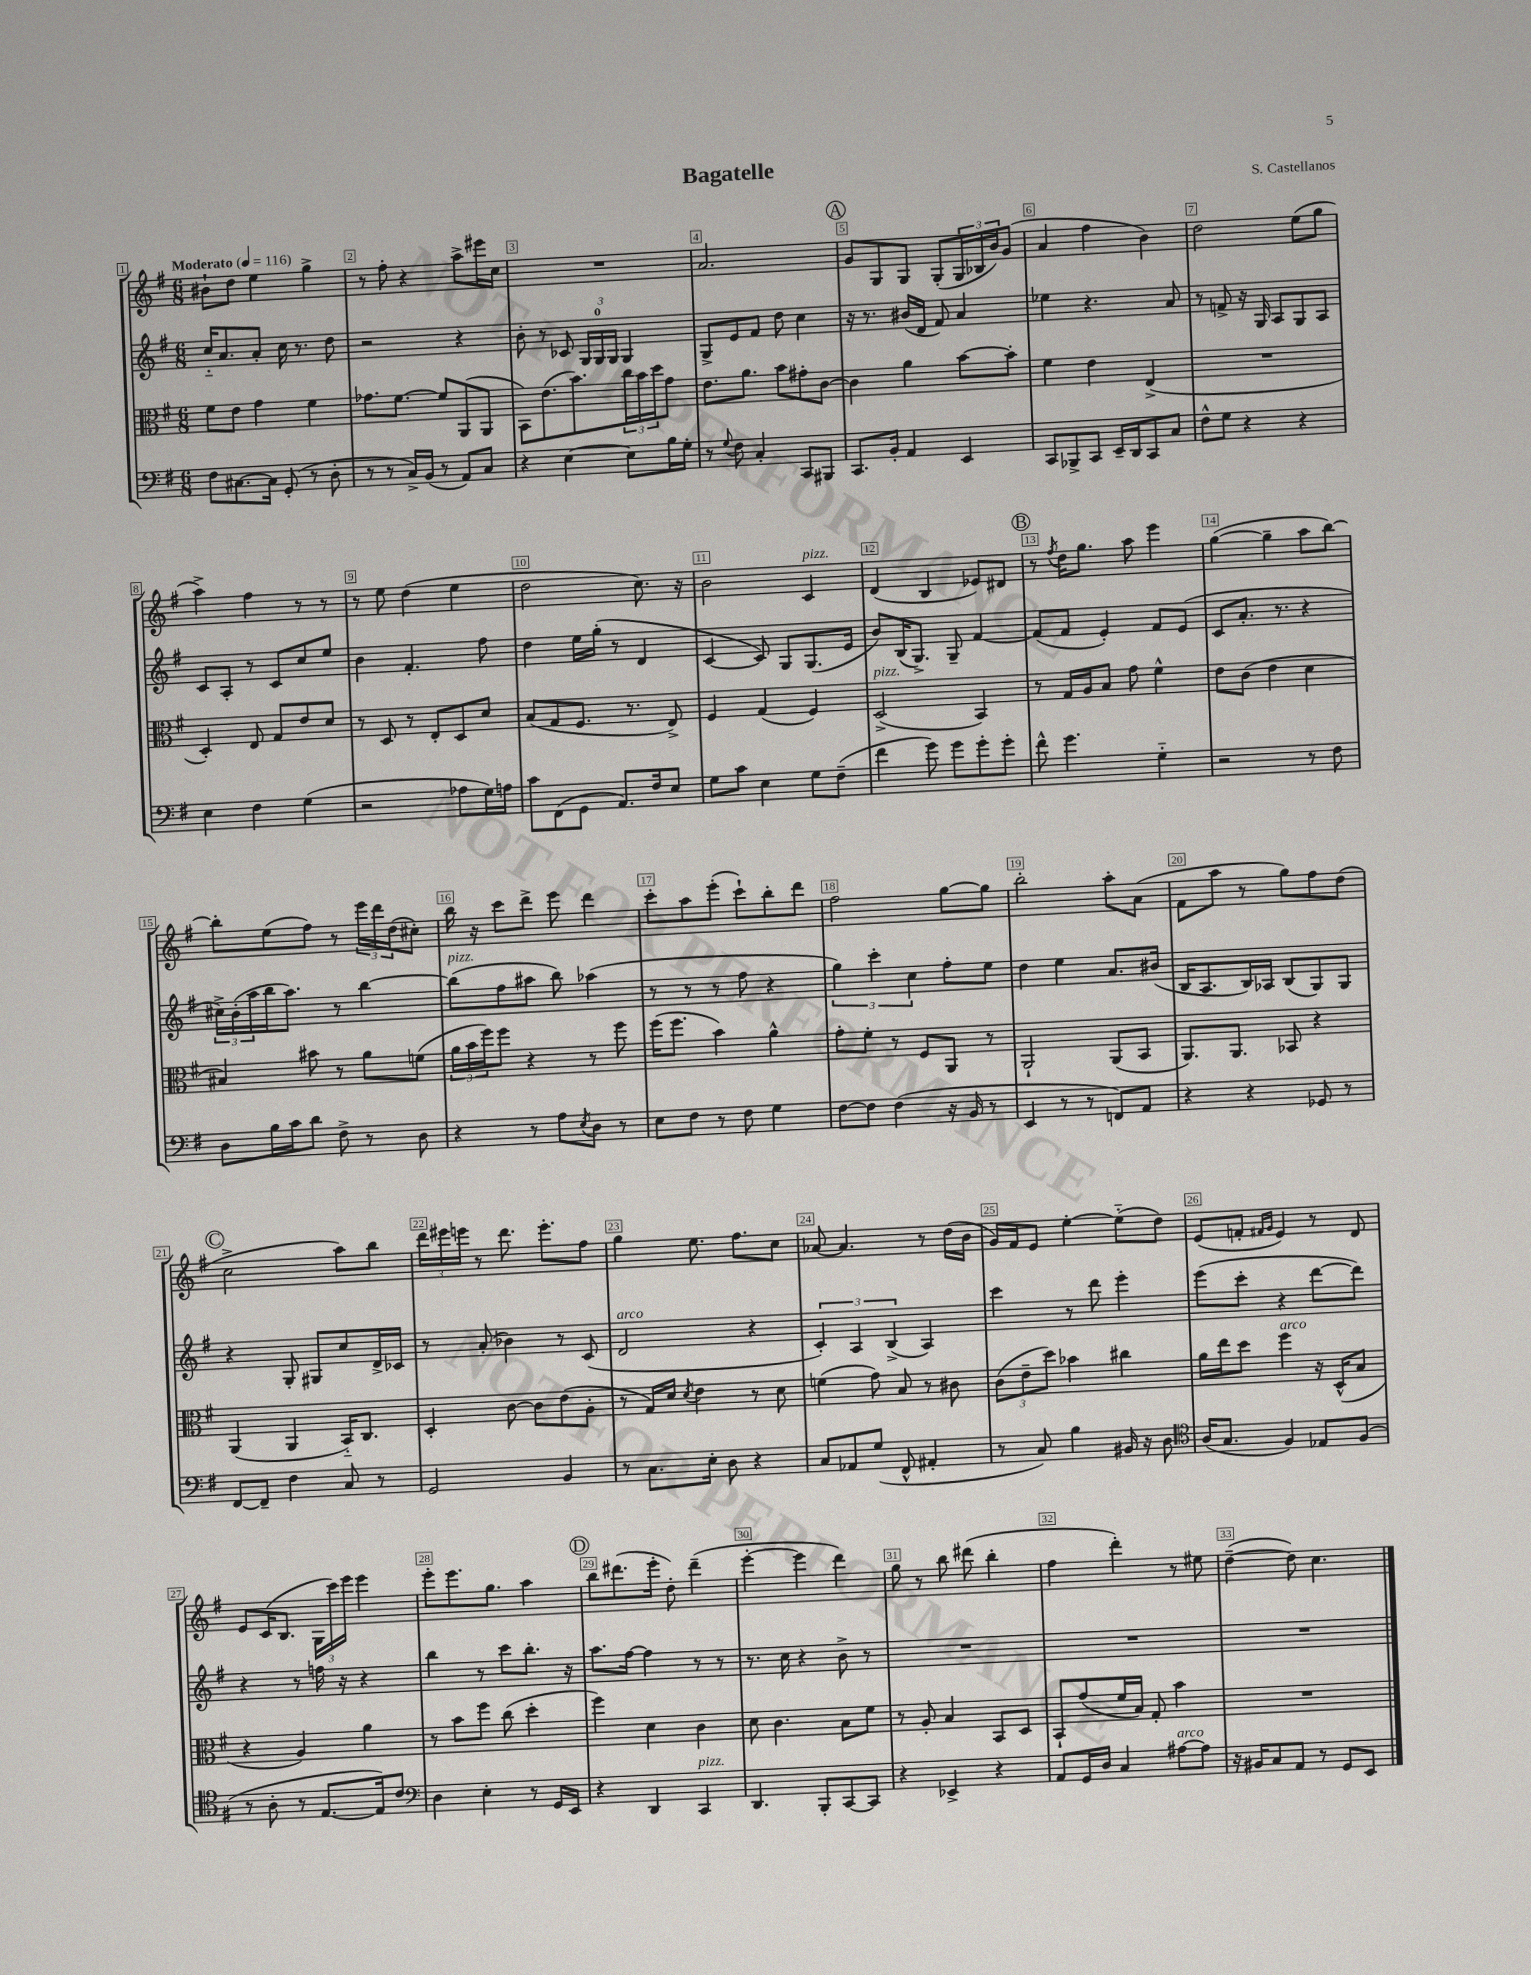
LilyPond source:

\header { title = "Bagatelle" composer = "S. Castellanos" }
<<
\new StaffGroup <<
\new Staff = "s0" {
    \clef treble \key g \major \numericTimeSignature \time 6/8 \tempo "Moderato" 4 = 116
    bis'8-! d''8 e''4 g''4-> |
    r8 fis''8-. r4 a''8-> eis'''16 c''16 |
    R2. |
    a'2. |
    \mark \markup { \circle "A" } g'8 g8 g8 g8-.( \tuplet 3/2 { g16 bes16 b'16) } g'8( |
    a'4 fis''4 b'4) |
    d''2 e''8( g''8 |
    a''4->) fis''4 r8 r8 |
    r8 e''8 d''4( e''4 |
    d''2 c''8.) r16 |
    b'2 c'4^\markup { \italic "pizz." } |
    d'4( b4 ees'8) dis'8 |
    \mark \markup { \circle "B" } r8 \acciaccatura { fis''8 } d''16 g''8. a''8 e'''4 |
    g''4~( g''4-- a''8 b''8~) |
    b''8-. e''8( fis''8) r8 \tuplet 3/2 { e'''16 d'''16 d''16( } cis''8-.) |
    b''16 r16 c'''8 d'''8-> e'''8 d'''4 |
    c'''8-. a''8 e'''8-.( c'''8-!) b''8-. d'''8 |
    fis''2 g''8~ g''8 |
    b''2-. a''8-. a'8( |
    fis'8 a''8 r8 g''8) fis''8 d''8( |
    \mark \markup { \circle "C" } c''2-> a''8) b''8 |
    \tuplet 3/2 { d'''16 eis'''16 e'''16 } r8 d'''8. e'''8.-. fis''8 |
    g''4 e''8. fis''8. c''8 |
    aes'8~ aes'4. r8 d''16( b'16 |
    g'16) fis'16 e'8 e''4~-. e''8-_( d''8) |
    e'8( f'8-. \grace { fis'16 g'16 } e'4) r8 d'8 |
    e'8 c'16( b8. \tuplet 3/2 { g16 c'''16) e'''16 } e'''4 |
    e'''8-. e'''8. g''8. a''4 |
    \mark \markup { \circle "D" } b''8 dis'''8.( e'''16-. d''8-.) dis'''4--( |
    e'''4~-. e'''4 d'''4) |
    g''8 r8 b''8 dis'''8( b''4-. |
    fis''4 d'''4-.) r8 eis''8 |
    d''4~--( d''8) c''4. \bar "|." |
}
\new Staff = "s1" {
    \clef treble \key g \major \numericTimeSignature \time 6/8
    c''16-_ a'8. a'8-. c''16 r8. d''8 |
    r2 r4 |
    b'8-. r8 ces'8 \tuplet 3/2 { g16 g16-0 g16 } g4 |
    g8-> e'8 fis'8 d''8 c''4 |
    \mark \markup { \circle "A" } r16 r8. bis'16( d'16 fis'8) a'4 |
    ees''4 r4. a'8 |
    r8 f'8-> r16 g16 a8 g8 a8 |
    c'8 a8-. r8 c'8 c''8 e''8 |
    b'4 fis'4.-. fis''8 |
    d''4 e''16 g''16-.( r8 d'4 |
    c'4~ c'8) g8 g8.( e'16 |
    b'8) b16( g8.->) g8-- fis'4~ |
    \mark \markup { \circle "B" } fis'8( fis'8 e'4-.) fis'8 e'8( |
    c'8 a'8.-. r8. r4 |
    \tuplet 3/2 { cis''16->) b'16-.( a''16 } b''16 a''8.) r8 b''4~ |
    b''8^\markup { \italic "pizz." }( fis''8 ais''8 b''8) aes''4( |
    r8 r8 r8 fis''8 r4 |
    \tuplet 3/2 { g''4) c'''4-. c''4 } fis''8-. e''8 |
    d''4 e''4 a'8. bis'16( |
    b16 a8. b16) aes16 b8( g8) g8 |
    \mark \markup { \circle "C" } r4 g8-. gis8 c''8 d'16-> ces'16 |
    r8 a'8-.( bes'4) r8 c'8( |
    d'2^\markup { \italic "arco" } r4 |
    \tuplet 3/2 { c'4-.) a4 b4->( } a4) |
    c'''4 r8 d'''8 e'''4-. |
    e'''8( c'''8-. r4 d'''8~ d'''8) |
    r4 r8 f''16 r16 r4 |
    b''4 r8 c'''8 b''8.-. r16 |
    \mark \markup { \circle "D" } a''8. fis''16~ fis''4 r8 r8 |
    r8. c''16 r4 b'8-> r8 |
    R2. |
    R2. |
    R2. \bar "|." |
}
\new Staff = "s2" {
    \clef alto \key g \major \numericTimeSignature \time 6/8
    fis'8 e'8 g'4 fis'4 |
    ges'8. fis'8.~ fis'8 a,8( a,8 |
    b,8) e'8.( b'8.) \tuplet 3/2 { c''16 b'16 d''16 } g'8 |
    e'8. a'8. b'8 gis'8-. c'8~ |
    \mark \markup { \circle "A" } c'4 a'4 b'8~ b'8-. |
    fis'4 e'4 e4->( |
    R2. |
    d4-.) e8 g8 e'8 d'8 |
    r8 d8 r8 e8-. d8 d'8 |
    b8( g8 fis8. r8. e8->) |
    fis4 g4( fis4) |
    d2->^\markup { \italic "pizz." }( b,4) |
    \mark \markup { \circle "B" } r8 g16 a16 b8 g'8 fis'4-^ |
    e'8 c'8( e'4 d'4 |
    bis4) bis'8 r8 a'8 f'8( |
    \tuplet 3/2 { a'16 b'16 fis''16) } fis''8 r4 r8 fis''8 |
    fis''16( fis''8. b'4) a'4-^ |
    g'8-. fis'8-. r8 fis8 a,8 r8 |
    a,2-! a,8( b,8 |
    a,8.) a,8. bes,8 r4 |
    \mark \markup { \circle "C" } a,4( a,4 b,16-_) c8. |
    d4-. c'8~ c'8 e'8( a8-. |
    r8 g16) d'16 \acciaccatura { d'8 } e'4 r8 d'8 |
    f'4( g'8) b8 r8 cis'8 |
    \tuplet 3/2 { c'8( e'8-- d''8) } bes'4 cis''4 |
    a'16 e''16 d''8 fis''4^\markup { \italic "arco" } r16 d16-^( b8 |
    r4 a4) a'4 |
    r8 b'8 fis''8 c''8( d''4-. |
    \mark \markup { \circle "D" } fis''4) d'4 c'4 |
    d'8 c'4. b8 fis'8 |
    r8 a8-. b4 b,8 d8 |
    b,8-! g'8( fis'16 b16) g8-. b'4 |
    R2. \bar "|." |
}
\new Staff = "s3" {
    \clef bass \key g \major \numericTimeSignature \time 6/8
    fis8 cis8.~ cis16 g,8-.( r8 d8-. |
    r8 r8 c16->) b,16( r8 a,8) c8 |
    r4 e4~ e8 b16 g16-. |
    r8 \appoggiatura { g8 } fis8 c4-. c,8 bis,,8 |
    \mark \markup { \circle "A" } c,8. b,16-. a,4 e,4 |
    c,8 bes,,8-> c,8 e,16-- d,16 c,8 c8 |
    fis8-^ g8 r4 r4 |
    e4 fis4 g4( |
    r2 aes8 g16) a16 |
    c'8 fis,8( g,8 a,8.) fis16 e8 |
    g8 c'8 e4 g8 fis8--( |
    fis'4 g'8) g'8 g'8-. g'8-. |
    \mark \markup { \circle "B" } fis'8-^ g'4. g4-_ |
    r2 r8 fis8 |
    d8 b16 c'16 d'8 fis8-> r8 d8 |
    r4 r8 a8 \acciaccatura { e8 } d8 r8 |
    e8 fis8 r8 fis8 g4 |
    fis8~ fis8 fis4( r16 b,16 r8 |
    e,4 r8 r8 f,8) a,8 |
    r4 r4 ges,8 r8 |
    \mark \markup { \circle "C" } fis,8~ fis,8-- fis4 c8 r8 |
    g,2 b,4 |
    r8 c8. e16-. d8 r4 |
    c8 aes,8 g8( fis,8-^ ais,4-. |
    r8 c8) b4 bis,16 r16 d8 |
    \clef tenor a16( g8. fis4) ees8 fis8( |
    r8 a8-. r8 e8.~ e16) c'8 |
    \clef bass d4 e4-. r8 g,16 e,16 |
    \mark \markup { \circle "D" } r4 d,4 c,4^\markup { \italic "pizz." } |
    d,4. b,,8-. c,8~ c,8 |
    r4 ees,4-> r4 |
    a,8 g,16 d16 c4 ais8~^\markup { \italic "arco" } ais8 |
    r16 bis,16 c8 a,8 r8 g,8 e,8 \bar "|." |
}
>>
>>
\layout { \context { \Score \override BarNumber.break-visibility = ##(#f #t #t) barNumberVisibility = #all-bar-numbers-visible \override BarNumber.stencil = #(make-stencil-boxer 0.1 0.3 ly:text-interface::print) } }
